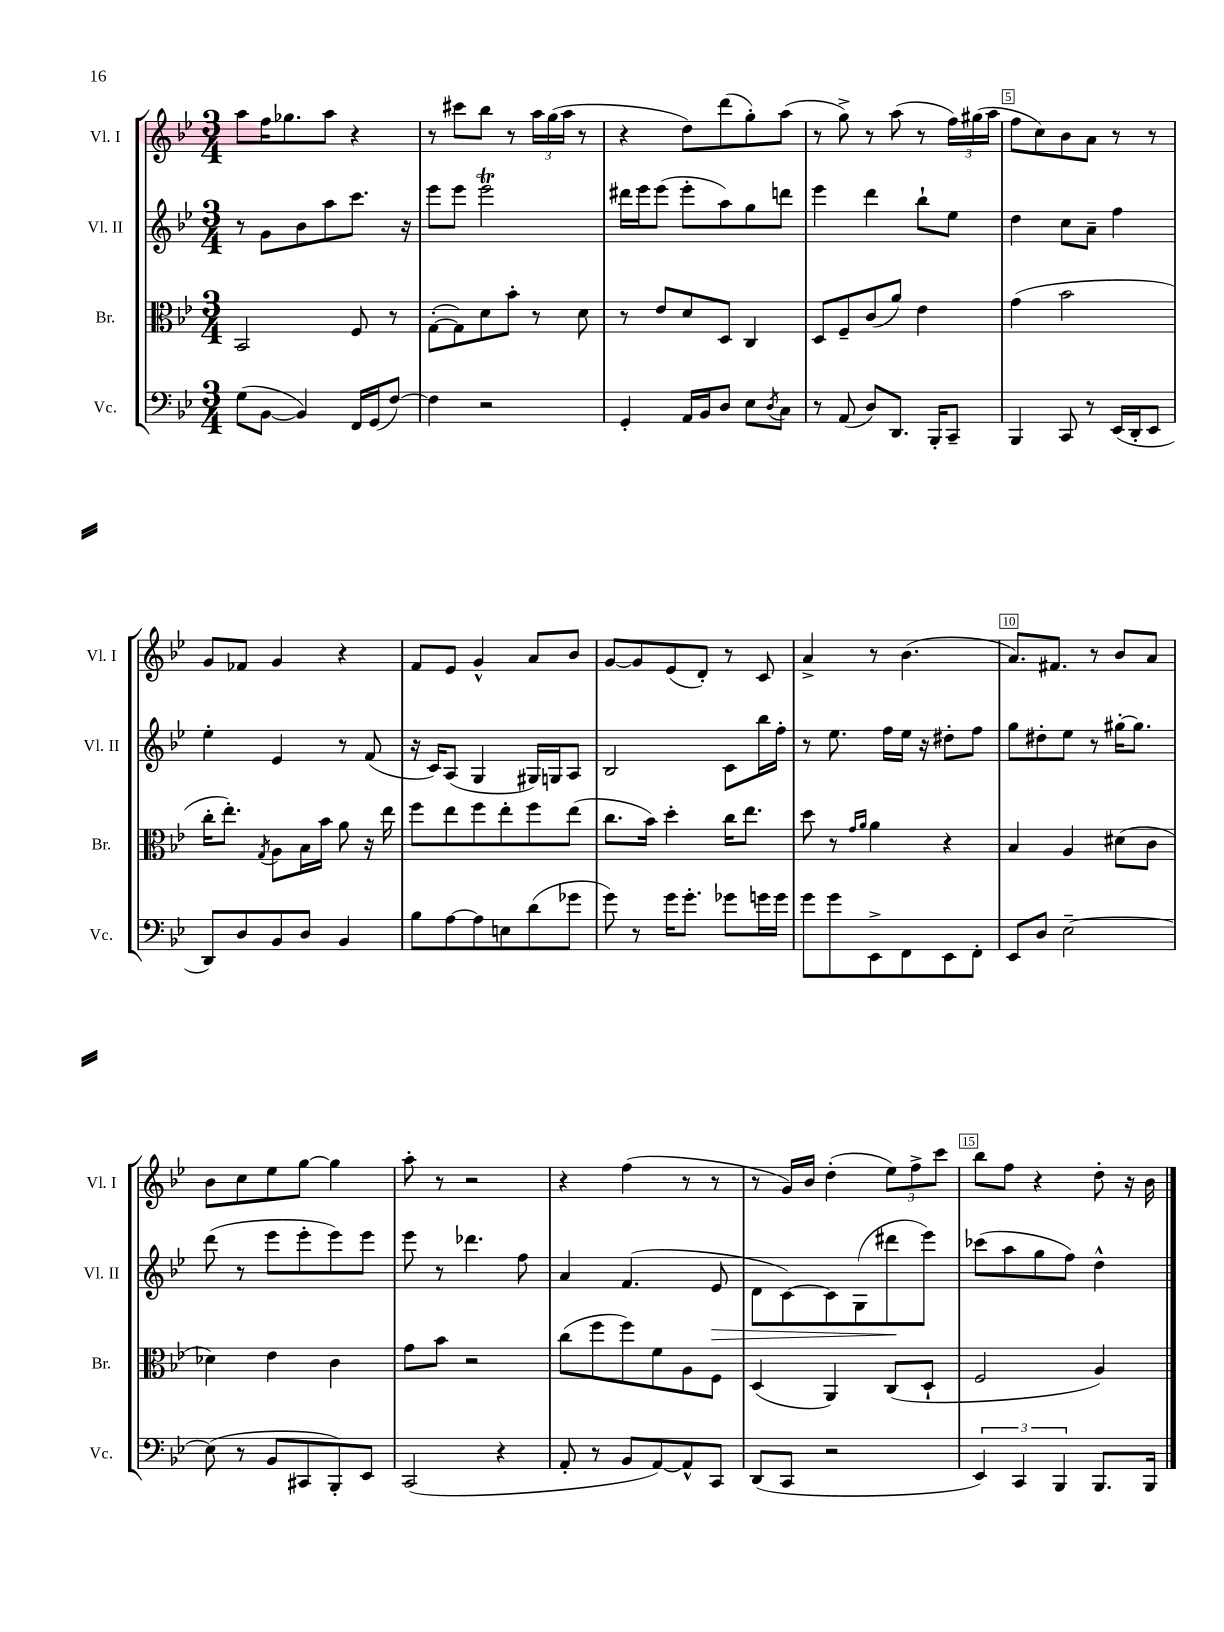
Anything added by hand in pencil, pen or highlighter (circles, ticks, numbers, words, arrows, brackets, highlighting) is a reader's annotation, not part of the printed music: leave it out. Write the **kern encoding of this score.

**kern	**kern	**kern	**kern
*staff4	*staff3	*staff2	*staff1
*clefF4	*clefC3	*clefG2	*clefG2
*k[b-e-]	*k[b-e-]	*k[b-e-]	*k[b-e-]
*M3/4	*M3/4	*M3/4	*M3/4
(8G\L	2BB-/	8r	8aa\L
[8BB-\J	.	8g\L	16ff\K
.	.	.	8.gg-\
4BB-/])	.	8b-\	.
.	.	8aa\	8aa\J
16FF/LL	8F/	8.ccc\J	4r
(16GG/J	.	.	.
[8F/J)	8r	.	.
.	.	16r	.
=	=	=	=
4F\]	([8G'\L	8eee-\L	8r
.	8G\])	8eee-\J	8ccc#\L
2r	8d\	2eee-\	8bb-\J
.	8b-'\J	.	8r
.	8r	.	24aa\LL
.	.	.	(24gg\
.	.	.	24aa\JJ
.	8d\	.	8r
=	=	=	=
4GG'/	8r	16ddd#\LL	4r
.	.	16eee-\J	.
.	8e-/L	(8eee-\J	.
16AA/LL	8d/	8eee-'\L	8dd\L)
16BB-/J	.	.	.
8D/J	8D/J	8aa\)	(8ddd\
8E-\L	4C/	8gg\	8gg'\)
8qD/	.	.	.
8C\J	.	8ddd\J	(8aa\J
=	=	=	=
8r	8D/L	4eee-\	8r
(8AA/	8F~/	.	8gg^\)
8D/L)	(8c/	4ddd\	8r
8.DD/J	8a/J)	.	(8aa\
.	4e-\	8bb-`\L	8r
16BBB-'/LK	.	.	.
8CC~/J	.	8ee-\J	24ff\LL)
.	.	.	(24gg#\
.	.	.	24aa\JJ
=	=	=	=
4BBB-/	(4g\	4dd\	8ff\L
.	.	.	8cc\)
8CC/	2b-\	8cc\L	8b-\
8r	.	8a~\J	8a\J
(16EE-/LL	.	4ff\	8r
16DD'/J	.	.	.
8EE-/J	.	.	8r
=	=	=	=
8DD/L)	16cc'\LK	4ee-'\	8g/L
.	8.ee-'\J)	.	.
8D/	.	.	8f-/J
.	8qG/	.	.
8BB-/	8A\L	4e-/	4g/
8D/J	16B-\L	.	.
.	16b-\JJ	.	.
4BB-/	8a\	8r	4r
.	16r	(8f/	.
.	16ee-\	.	.
=	=	=	=
8B-\L	8ff\L	16r	8f/L
.	.	16c/LK)	.
[8A\	8ee-\	(8A/J	8e-/J
8A\]	8ff\	4G/	4g^^/
8E\	8ee-'\	.	.
(8d\	8ff\	16G#/LL)	8a/L
.	.	16G/J	.
8g-\J	(8ee-\J	8A/J	8b-/J
=	=	=	=
8g\)	8.cc\L	2B-/	[8g/L
8r	.	.	8g/]
.	16b-\Jk)	.	.
16g\LK	4dd'\	.	(8e-/
8.g'\J	.	.	.
.	.	.	8d'/J)
8g-\L	16cc\LK	8c\L	8r
.	8.ee-\J	.	.
16g\L	.	16bb-\L	8c/
16g\JJ	.	16ff'\JJ	.
=	=	=	=
8g\L	8dd\	8r	4a^/
8g\	8r	8.ee-\	.
.	16qqg/LL	.	.
.	16qqa/JJ	.	.
8EE-^\	4a\	.	8r
.	.	16ff\LL	.
8FF\	.	16ee-\JJ	(4.b-\
.	.	16r	.
8EE-\	4r	8dd#'\L	.
8FF'\J	.	8ff\J	.
=	=	=	=
8EE-/L	4B-/	8gg\L	8.a/L)
8D/J	.	8dd#'\	.
.	.	.	8.f#/J
[2E-~\	4A/	8ee-\J	.
.	.	8r	8r
.	(8d#\L	[16gg#'\LK	8b-/L
.	.	8.gg#\]J	.
.	8c\J	.	8a/J
=	=	=	=
(8E-\]	4d-\)	(8ddd\	8b-\L
8r	.	8r	8cc\
8BB-/L	4e-\	8eee-\L	8ee-\
8CC#/	.	8eee-'\	[8gg\J
8BBB-'/)	4c\	8eee-\)	4gg\]
8EE-/J	.	8eee-\J	.
=	=	=	=
(2CC/	8g\L	8eee-\	8aa'\
.	8b-\J	8r	8r
.	2r	4.ddd-\	2r
4r	.	.	.
.	.	8ff\	.
=	=	=	=
8AA'/	(8cc\L	4a/	4r
8r	8ff\	.	.
8BB-/L	8ff\)	(4.f/	(4ff\
[8AA/)	8f\	.	.
8AA^^/]	8A\	.	8r
8CC/J	8F\J	8e-/	8r
=	=	=	=
(8DD/L	(4D/	8d\L	8r
8CC/J	.	[8c\)	16g/LL)
.	.	.	16b-/JJ
2r	4AA/)	8c\]	(4dd'\
.	.	(8G\	.
.	(8C/L	8ddd#\	12ee-\L)
.	.	.	12ff^\
.	8D`/J	8eee-\J)	.
.	.	.	12ccc\J
=	=	=	=
6EE-/)	2F/	(8ccc-\L	8bb-\L
.	.	8aa\	8ff\J
6CC/	.	.	.
.	.	8gg\	4r
6BBB-/	.	.	.
.	.	8ff\J)	.
8.BBB-/L	4A/)	4dd^^\	8dd'\
.	.	.	16r
16BBB-/Jk	.	.	16b-\
==	==	==	==
*-	*-	*-	*-
